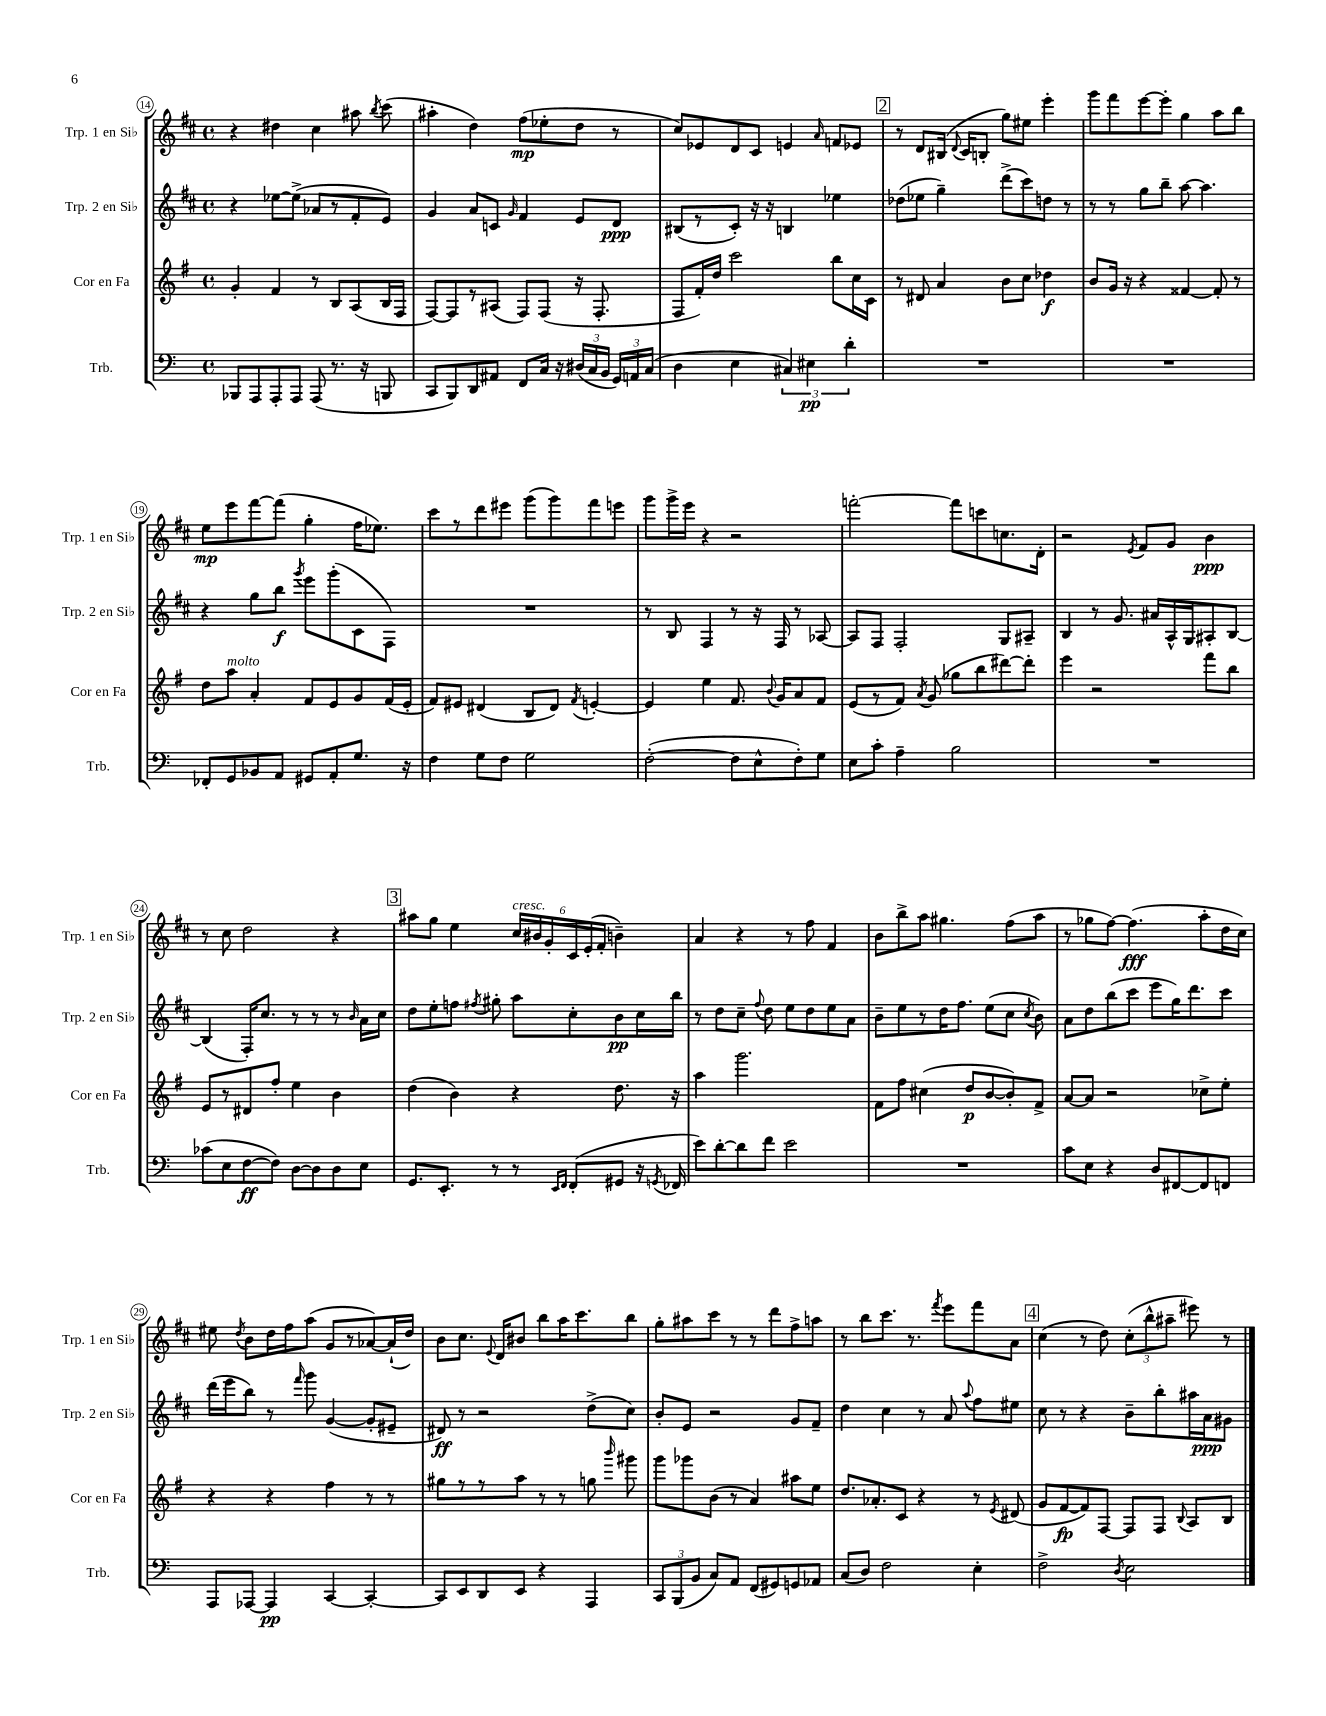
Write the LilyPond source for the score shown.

<<
\new StaffGroup <<
\new Staff = "s0" \with { instrumentName = "Trp. 1 en Sib" shortInstrumentName = "Trp. 1 en Sib" } {
    \clef treble \key d \major \defaultTimeSignature \time 4/4
    \autoBeamOff r4 dis''4 cis''4 ais''8 \acciaccatura { b''8 } cis'''8( |
    ais''4-. d''4) fis''8[\mp( ees''8-. d''8] r8 |
    cis''8[) ees'8 d'8 cis'8] e'4 \grace { a'16 } f'8[ ees'8] |
    \mark \markup { \box "2" } r8 d'8[ bis16]( \appoggiatura { d'8 } cis'16[ b8]-. g''8[) eis''8] e'''4-. |
    g'''8[ fis'''8 e'''8~ e'''8]-. g''4 a''8[ b''8] |
    e''8[\mp e'''8 fis'''8~ fis'''8]( g''4-. fis''16[ ees''8.]) |
    cis'''8[ r8 d'''8 eis'''8] g'''8[( g'''8) fis'''8 e'''8] |
    g'''8[ g'''16-> e'''16] r4 r2 |
    f'''2~-. f'''8[ c'''8 c''8. d'16]-. |
    r2 \acciaccatura { e'8 } fis'8[ g'8] b'4\ppp |
    r8 cis''8 d''2 r4 |
    \mark \markup { \box "3" } ais''8[ g''8] e''4 \tuplet 6/4 { cis''16[^\markup { \italic "cresc." } bis'16 g'16-. cis'16 e'16-.( fis'16]-. } b'4--) |
    a'4 r4 r8 fis''8 fis'4 |
    b'8[ b''8-> a''8] gis''4. fis''8[( a''8] |
    r8 ges''8[ fis''8]~) fis''4.\fff( a''8[-. d''16 cis''16]) |
    eis''8 \acciaccatura { d''8 } b'8[ d''16 fis''16 a''8]( g'8[ r8 aes'8~) aes'16-!( d''16]) |
    b'8[ cis''8.] \appoggiatura { e'8 } d'16[ bis'8] b''8[ a''16 cis'''8. b''8] |
    g''8[-. ais''8 cis'''8] r8 r8 d'''8[ fis''8-> a''8] |
    r8 b''8[ cis'''8.] r8. \acciaccatura { fis'''8 } e'''8[ fis'''8 a'8] |
    \mark \markup { \box "4" } cis''4( r8 d''8) \tuplet 3/2 { cis''8[-.( b''8-^ ais''8]-- } eis'''8) r8 \bar "|." |
}
\new Staff = "s1" \with { instrumentName = "Trp. 2 en Sib" shortInstrumentName = "Trp. 2 en Sib" } {
    \clef treble \key d \major \defaultTimeSignature \time 4/4
    \autoBeamOff r4 ees''8[~ ees''8]->( aes'8[ r8 fis'8-. e'8]) |
    g'4 a'8[ c'8] \grace { g'16 } fis'4 e'8[ d'8]\ppp |
    bis8[( r8 cis'8]-.) r16 r16 b4 ees''4 |
    \mark \markup { \box "2" } des''8[( ees''8] g''4--) d'''8[->( cis'''8) d''8] r8 |
    r8 r8 g''8[ b''8]-- a''8~ a''4. |
    r4 g''8[ b''8]\f \acciaccatura { g'''8 } e'''8[ g'''8-.( cis'8 fis8]) |
    R1 |
    r8 b8 fis4 r8 r16 fis16 r8 aes8~ |
    aes8[ fis8] fis2-. g8[ ais8]-- |
    b4 r8 g'8. ais'16[ a16-^ g16 ais8-. b8]~ |
    b4( fis16[-.) cis''8.] r8 r8 r8 \grace { b'16 } a'16[ cis''16] |
    \mark \markup { \box "3" } d''8[ e''8-. f''8] \acciaccatura { fis''8 } gis''8-. a''8[ cis''8-. b'8\pp cis''16 b''16] |
    r8 d''8[ cis''8]-- \appoggiatura { fis''8 } d''8 e''8[ d''8 e''8 a'8] |
    b'8[-- e''8 r8 d''16 fis''8.] e''8[( cis''8] \acciaccatura { cis''8 } b'8) |
    a'8[ d''8 b''8( cis'''8] e'''8[ g''16) d'''8. cis'''8] |
    d'''16[( e'''16 b''8]) r8 \grace { fis'''16 } g'''8 g'4~( g'8[-. eis'8]-- |
    dis'8\ff) r8 r2 d''8[->( cis''8]) |
    b'8[-. e'8] r2 g'8[ fis'8]-- |
    d''4 cis''4 r8 a'8 \appoggiatura { a''8 } fis''8[ eis''8] |
    \mark \markup { \box "4" } cis''8 r8 r4 b'8[-- b''8-. ais''16 a'16\ppp gis'8] \bar "|." |
}
\new Staff = "s2" \with { instrumentName = "Cor en Fa" shortInstrumentName = "Cor en Fa" } {
    \clef treble \key g \major \defaultTimeSignature \time 4/4
    \autoBeamOff g'4-. fis'4 r8 b8[ a8( b16 fis16] |
    fis8[~) fis8 r8 ais8]( fis8[) fis8]( r16 fis8.-. |
    fis8[ fis'16-.) d''16] c'''2 b''8[ c''16 c'16] |
    \mark \markup { \box "2" } r8 dis'8 a'4 b'8[ c''8] des''4\f |
    b'8[ g'16] r16 r4 fisis'4~ fisis'8-. r8 |
    d''8[ a''8]^\markup { \italic "molto" } a'4-. fis'8[ e'8 g'8 fis'16( e'16]-. |
    fis'8[) eis'8] dis'4( b8[ dis'8]) \acciaccatura { fis'8 } e'4~-. |
    e'4 e''4 fis'8. \appoggiatura { b'8 } g'16[ a'8 fis'8] |
    e'8[( r8 fis'8]) \acciaccatura { a'8 } g'8( ges''8[ b''8 dis'''8~) dis'''8]-. |
    e'''4 r2 fis'''8[ b''8] |
    e'8[ r8 dis'8 fis''8]-. e''4 b'4 |
    \mark \markup { \box "3" } d''4( b'4) r4 d''8. r16 |
    a''4 g'''2. |
    fis'8[ fis''8] cis''4( d''8[\p b'8~ b'8-.) fis'8]-> |
    a'8[~ a'8] r2 ces''8[-> e''8]-. |
    r4 r4 fis''4 r8 r8 |
    gis''8[ r8 r8 a''8] r8 r8 g''8 \grace { b'''16 } gis'''8 |
    g'''8[ ges'''8 b'8]( r8 a'4) ais''8[ e''8] |
    d''8.[ aes'8.-. c'8] r4 r8 \acciaccatura { e'8 } dis'8( |
    \mark \markup { \box "4" } g'8[ fis'8~\fp fis'8) fis8]~ fis8[ fis8] \appoggiatura { b8 } a8[ b8] \bar "|." |
}
\new Staff = "s3" \with { instrumentName = "Trb." shortInstrumentName = "Trb." } {
    \clef bass \key c \major \defaultTimeSignature \time 4/4
    \autoBeamOff bes,,8[ a,,8 a,,8-. a,,8] a,,8( r8. r16 b,,8 |
    c,8[ b,,8) d,8 ais,8] f,8[ c16] r16 \tuplet 3/2 { dis16[( c16 b,16] } \tuplet 3/2 { g,16[) a,16 c16]( } |
    d4 e4 \tuplet 3/2 { cis4) eis4\pp d'4-. } |
    \mark \markup { \box "2" } R1 |
    R1 |
    fes,8[-. g,8 bes,8 a,8] gis,8[ a,8-. g8.] r16 |
    f4 g8[ f8] g2 |
    f2~-.( f8[ e8-^ f8-.) g8] |
    e8[ c'8]-. a4-- b2 |
    R1 |
    ces'8[( e8 f8~\ff f8]) d8[~ d8 d8 e8] |
    \mark \markup { \box "3" } g,8.[ e,8.]-. r8 r8 \grace { e,16[ f,16] } f,8[-.( gis,8] r16 \acciaccatura { g,8 } fes,16 |
    e'8[) d'8~-. d'8 f'8] e'2 |
    R1 |
    c'8[ e8] r4 d8[ fis,8~ fis,8 f,8] |
    a,,8[ aes,,8]~ aes,,4\pp c,4~ c,4~-. |
    c,8[ e,8 d,8 e,8] r4 a,,4 |
    \tuplet 3/2 { c,8[ b,,8( b,8] } c8[) a,8] f,8[( gis,8) g,8 aes,8] |
    c8[( d8]) f2 e4-. |
    \mark \markup { \box "4" } f2-> \acciaccatura { d8 } e2 \bar "|." |
}
>>
>>
\layout { \context { \Score currentBarNumber = #14 \override BarNumber.stencil = #(make-stencil-circler 0.1 0.3 ly:text-interface::print) } }
